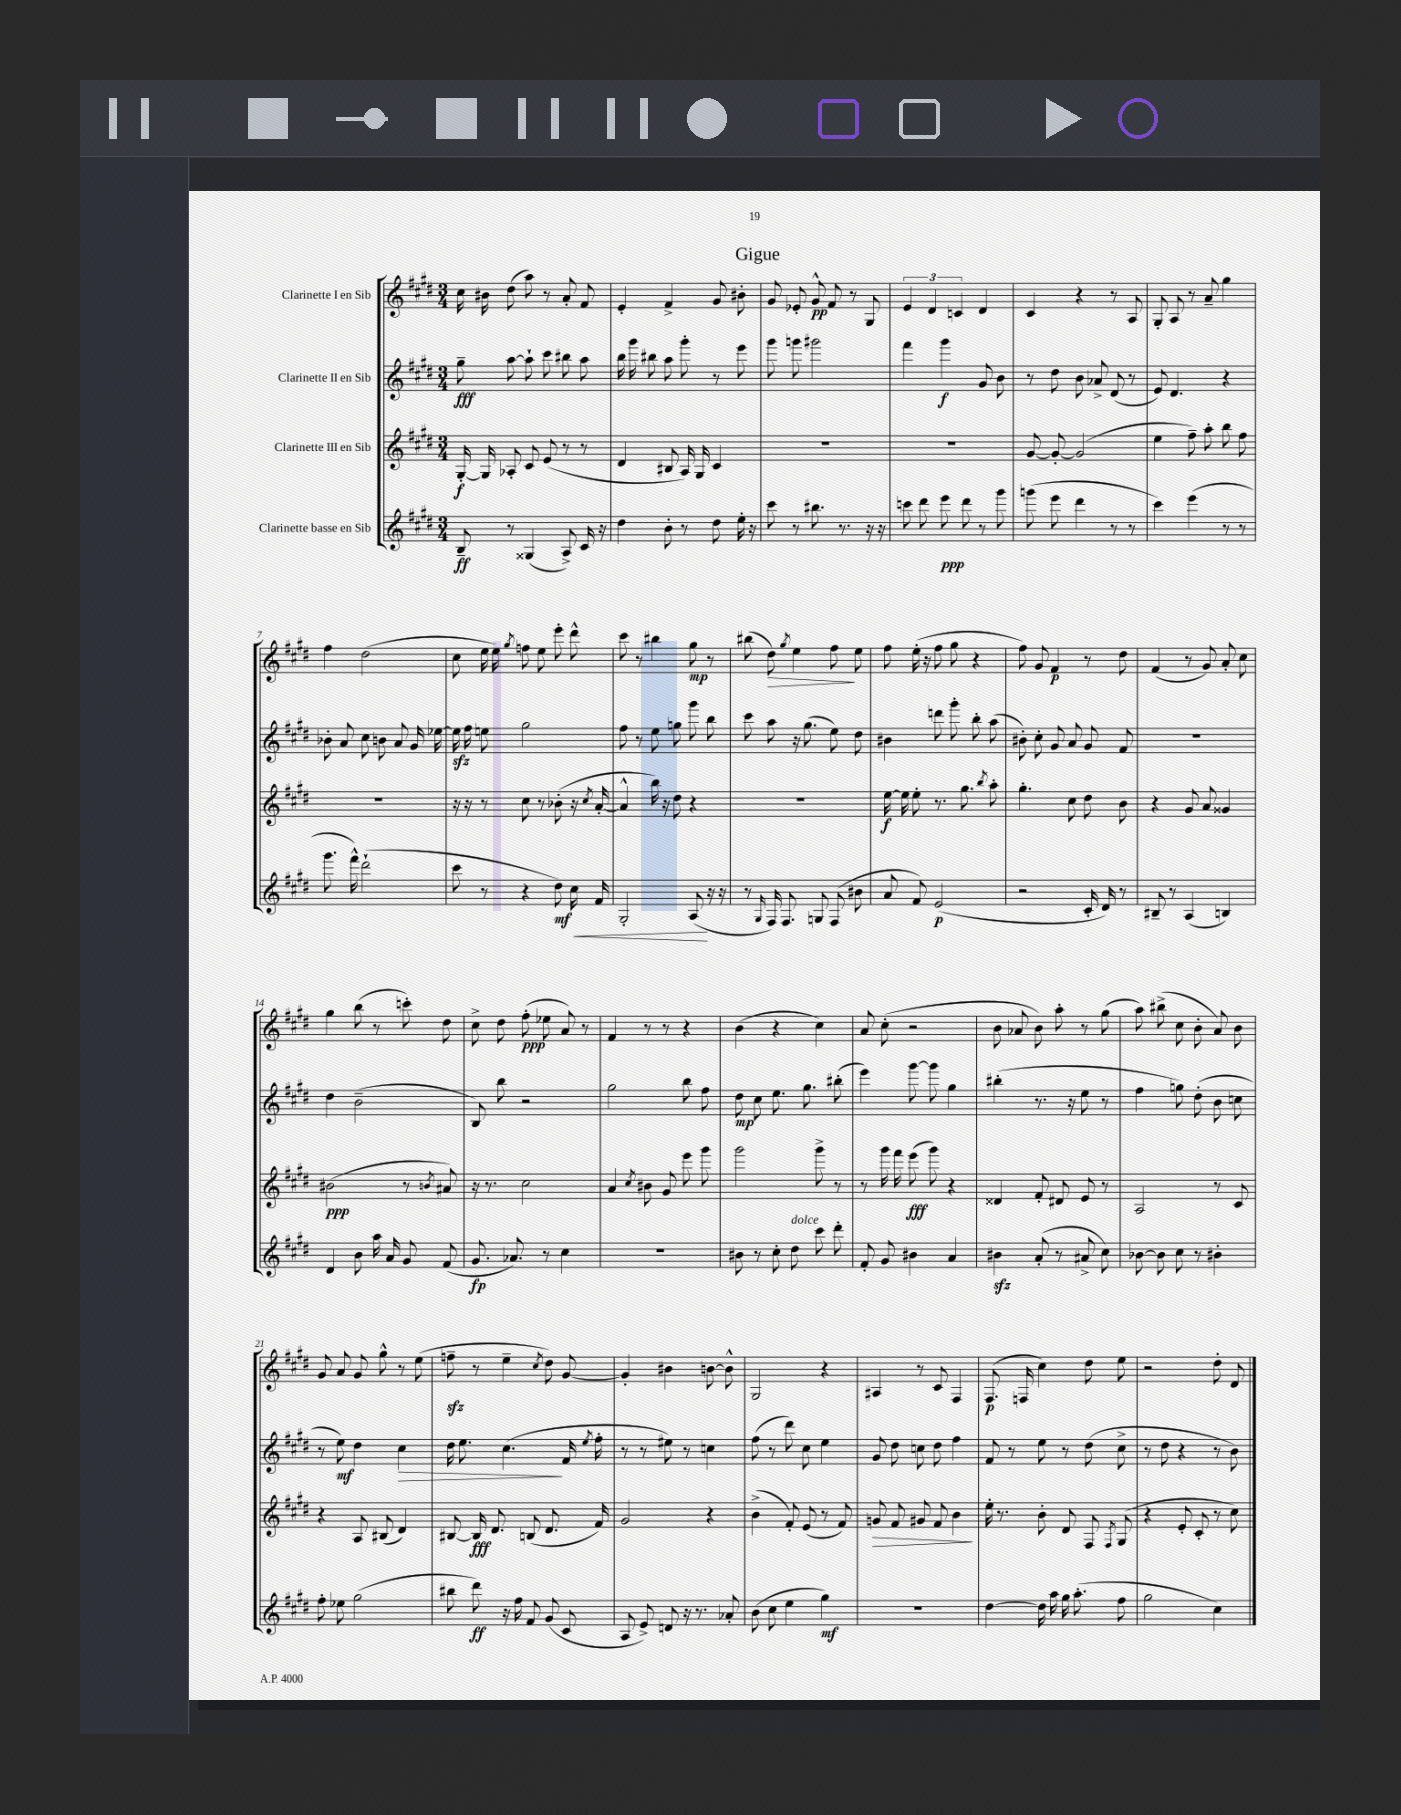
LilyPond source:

\header { title = "Gigue" }
<<
\new StaffGroup <<
\new Staff = "s0" \with { instrumentName = "Clarinette I en Sib" } {
    \clef treble \key e \major \numericTimeSignature \time 3/4
    \autoBeamOff cis''16 bis'16 dis''8( a''8) r8 a'8-. fis'8 |
    e'4-. fis'4-> gis'8 bis'8-. |
    gis'8 ees'8-. gis'8-^\pp fis'8 r8 gis8 |
    \tuplet 3/2 { e'4 dis'4 c'4 } dis'4 |
    cis'4 r4 r8 a8 |
    gis8-. a8 r8 a'8-- gis''4 |
    fis''4 dis''2( |
    cis''8 e''16 e''16) \acciaccatura { gis''8 } f''8 e''8 e'''8-. dis'''8-^ |
    cis'''8 r8 bis''4 gis''8\mp r8 |
    bis''8( dis''8\>) \acciaccatura { gis''8 } e''4 fis''8\! e''8 |
    fis''8 e''16-.( r16 fis''8 gis''8 r4 |
    fis''8) gis'8 fis'4\p r8 dis''8 |
    fis'4( r8 gis'8) a'8-. cis''8 |
    gis''4 b''8( r8 c'''8-.) dis''8 |
    cis''8-> dis''8 fis''8-.\ppp( ees''8 a'8) r8 |
    fis'4 r8 r8 r4 |
    b'4( r4 cis''4) |
    a'8 cis''8-.( r2 |
    b'8 aes'8 b'8) a''8-. r8 gis''8( |
    a''8) bis''8->( cis''8 b'8-. a'8) b'8 |
    gis'8 a'8 gis'8 gis''8-^ r8 e''8( |
    f''8--\sfz r8 e''4-- \acciaccatura { cis''8 } dis''8) gis'8~ |
    gis'4-. bis'4 b'8~ b'8-^ |
    gis2 r4 |
    ais4 r8 cis'8 fis4 |
    fis8.\p( f16 cis''4) dis''8 e''8 |
    r2 dis''8-. dis'8 \bar "|." |
}
\new Staff = "s1" \with { instrumentName = "Clarinette II en Sib" } {
    \clef treble \key e \major \numericTimeSignature \time 3/4
    \autoBeamOff gis''8--\fff a''8~ a''8-! cis'''8 bis''8 a''8 |
    b''16 gis'''16 bis''8 a''8 gis'''8-. r8 e'''8 |
    gis'''8 g'''8 gis'''2 |
    fis'''4 gis'''4\f gis'8 b'8 |
    r8 dis''8 b'8 aes'8-> dis'8( r8 |
    e'8) dis'4. r4 |
    bes'8-. a'8 cis''8 b'8 a'8 gis'16 ees''16~ |
    ees''16\sfz fis''16 e''8 gis''2 |
    fis''8 r8 e''8 g''8 gis'''8 b''8 |
    cis'''8 a''8 r16 gis''8.( e''8) dis''8 |
    bis'4 d'''8 gis'''8-. b''8-. a''8( |
    bis'8-.) cis''8-. gis'8 a'8 gis'8 fis'8 |
    R2. |
    dis''4 b'2--( |
    b8) b''8 r2 |
    gis''2 b''8 fis''8 |
    dis''8\mp cis''8 e''8. gis''8. bis''8-.( |
    e'''4) gis'''8~ gis'''8 gis''4 |
    bis''4-.( r8. r16 e''8 r8 |
    fis''4 g''8) dis''8-.( b'8 c''8 |
    r8 e''8\mf) dis''4 cis''4\> |
    dis''16 e''8. cis''4.\!( fis'16 \acciaccatura { e''8 } fis''16-. |
    r8 r8 eis''8) r8 c''4 |
    fis''8( r8 dis'''8) cis''8 e''4 |
    gis'8 dis''8 c''8 dis''8 fis''4 |
    fis'8 r8 e''8 r8 dis''8( cis''8-> |
    r8 dis''8 r4 r8 b'8) \bar "|." |
}
\new Staff = "s2" \with { instrumentName = "Clarinette III en Sib" } {
    \clef treble \key e \major \numericTimeSignature \time 3/4
    \autoBeamOff gis16~-.\f gis16 aes8-. cis'8 e'8( r8 r8 |
    dis'4 bis8 a16) gis16 cis'4 |
    R2. |
    R2. |
    gis'8~ gis'8~-. gis'2( |
    e''4 fis''8--) a''8-. b''8 fis''8 |
    R2. |
    r16 r16 r8 cis''8 r8 bes'8-.( r16 \acciaccatura { cis''8 } a'16~-. |
    a'4-^ b''16) r16 dis''8 r4 |
    R2. |
    e''16~\f e''16 e''8-. r8. gis''8. \acciaccatura { b''8 } a''8-. |
    gis''4.-. cis''8 dis''8 b'8 |
    r4 gis'8 a'8 gisis'4 |
    bis'2\ppp( r8 \acciaccatura { b'8 } ais'8) |
    r16 r8. cis''2 |
    a'4 \acciaccatura { cis''8 } bis'8 gis'8 e'''8 gis'''8 |
    gis'''2 gis'''8-> r8 |
    r8 gis'''16 fis'''16 e'''8\fff( gis'''8) r4 |
    disis'4 fis'8-. dis'8 e'8 r8 |
    a2 r8 cis'8 |
    r4 a8 bis8( dis'4) |
    bis8~ bis16\fff dis'8. b8( dis'8. fis'16) |
    gis'2 r4 |
    b'4->( fis'8-.) e'8( r8 fis'8) |
    g'8\> fis'8 gis'8 fis'8 b'4\! |
    e''16-. r8. b'8-. dis'8 fis8 \acciaccatura { fis8 } gis8( |
    r4 e'8-. cis'8-. r8 cis''8) \bar "|." |
}
\new Staff = "s3" \with { instrumentName = "Clarinette basse en Sib" } {
    \clef treble \key e \major \numericTimeSignature \time 3/4
    \autoBeamOff b8--\ff r8 gisis4( a8->) cis'16 r16 |
    dis''4 b'8-. r8 dis''8 e''16-. r16 |
    cis'''8 r8 bis''8. r8. r16 r16 |
    c'''8 dis'''8 e'''8\ppp dis'''8 r8 gis'''8 |
    g'''8( e'''8 dis'''4 r8 r8 |
    cis'''4) e'''4( r8 r8 |
    gis'''8. fis'''16-^) dis'''2-!( |
    cis'''8 r8 r4 dis''8\mf\<) cis''16 fis'16 |
    gis2-. a8\!( r16 r16 |
    r8 \grace { gis16 } fis16) fis8. g8 fis8( bis'8 |
    a'8 fis'8) e'2\p( |
    r2 cis'16-. dis'16) r8 |
    bis8-- r8 a4( b4) |
    dis'4 b'8 a''16 a'16 gis'8 fis'8( |
    gis'8.\fp aes'8.) r8 cis''4 |
    R2. |
    bis'8 r8 cis''8-. dis''8^\markup { \italic "dolce" } cis'''8 dis'''8-. |
    fis'8-. gis'8 bis'4 a'4 |
    bis'4\sfz a'8-.( r8 ais'8-> cis''8) |
    bes'8~ bes'8 cis''8 r8 bis'4-. |
    fis''8-. ees''8 gis''2( |
    bis''8 dis'''8\ff) r16 fis''16 fis'8 gis'8( cis'8 |
    a8 e'8->) d'8 r16 r8. aes'8-. |
    b'8( cis''8 e''4 gis''4\mf) |
    R2. |
    dis''4~ dis''16 a''16 gis''16 a''8.-.( fis''8 |
    gis''2 cis''4) \bar "|." |
}
>>
>>
